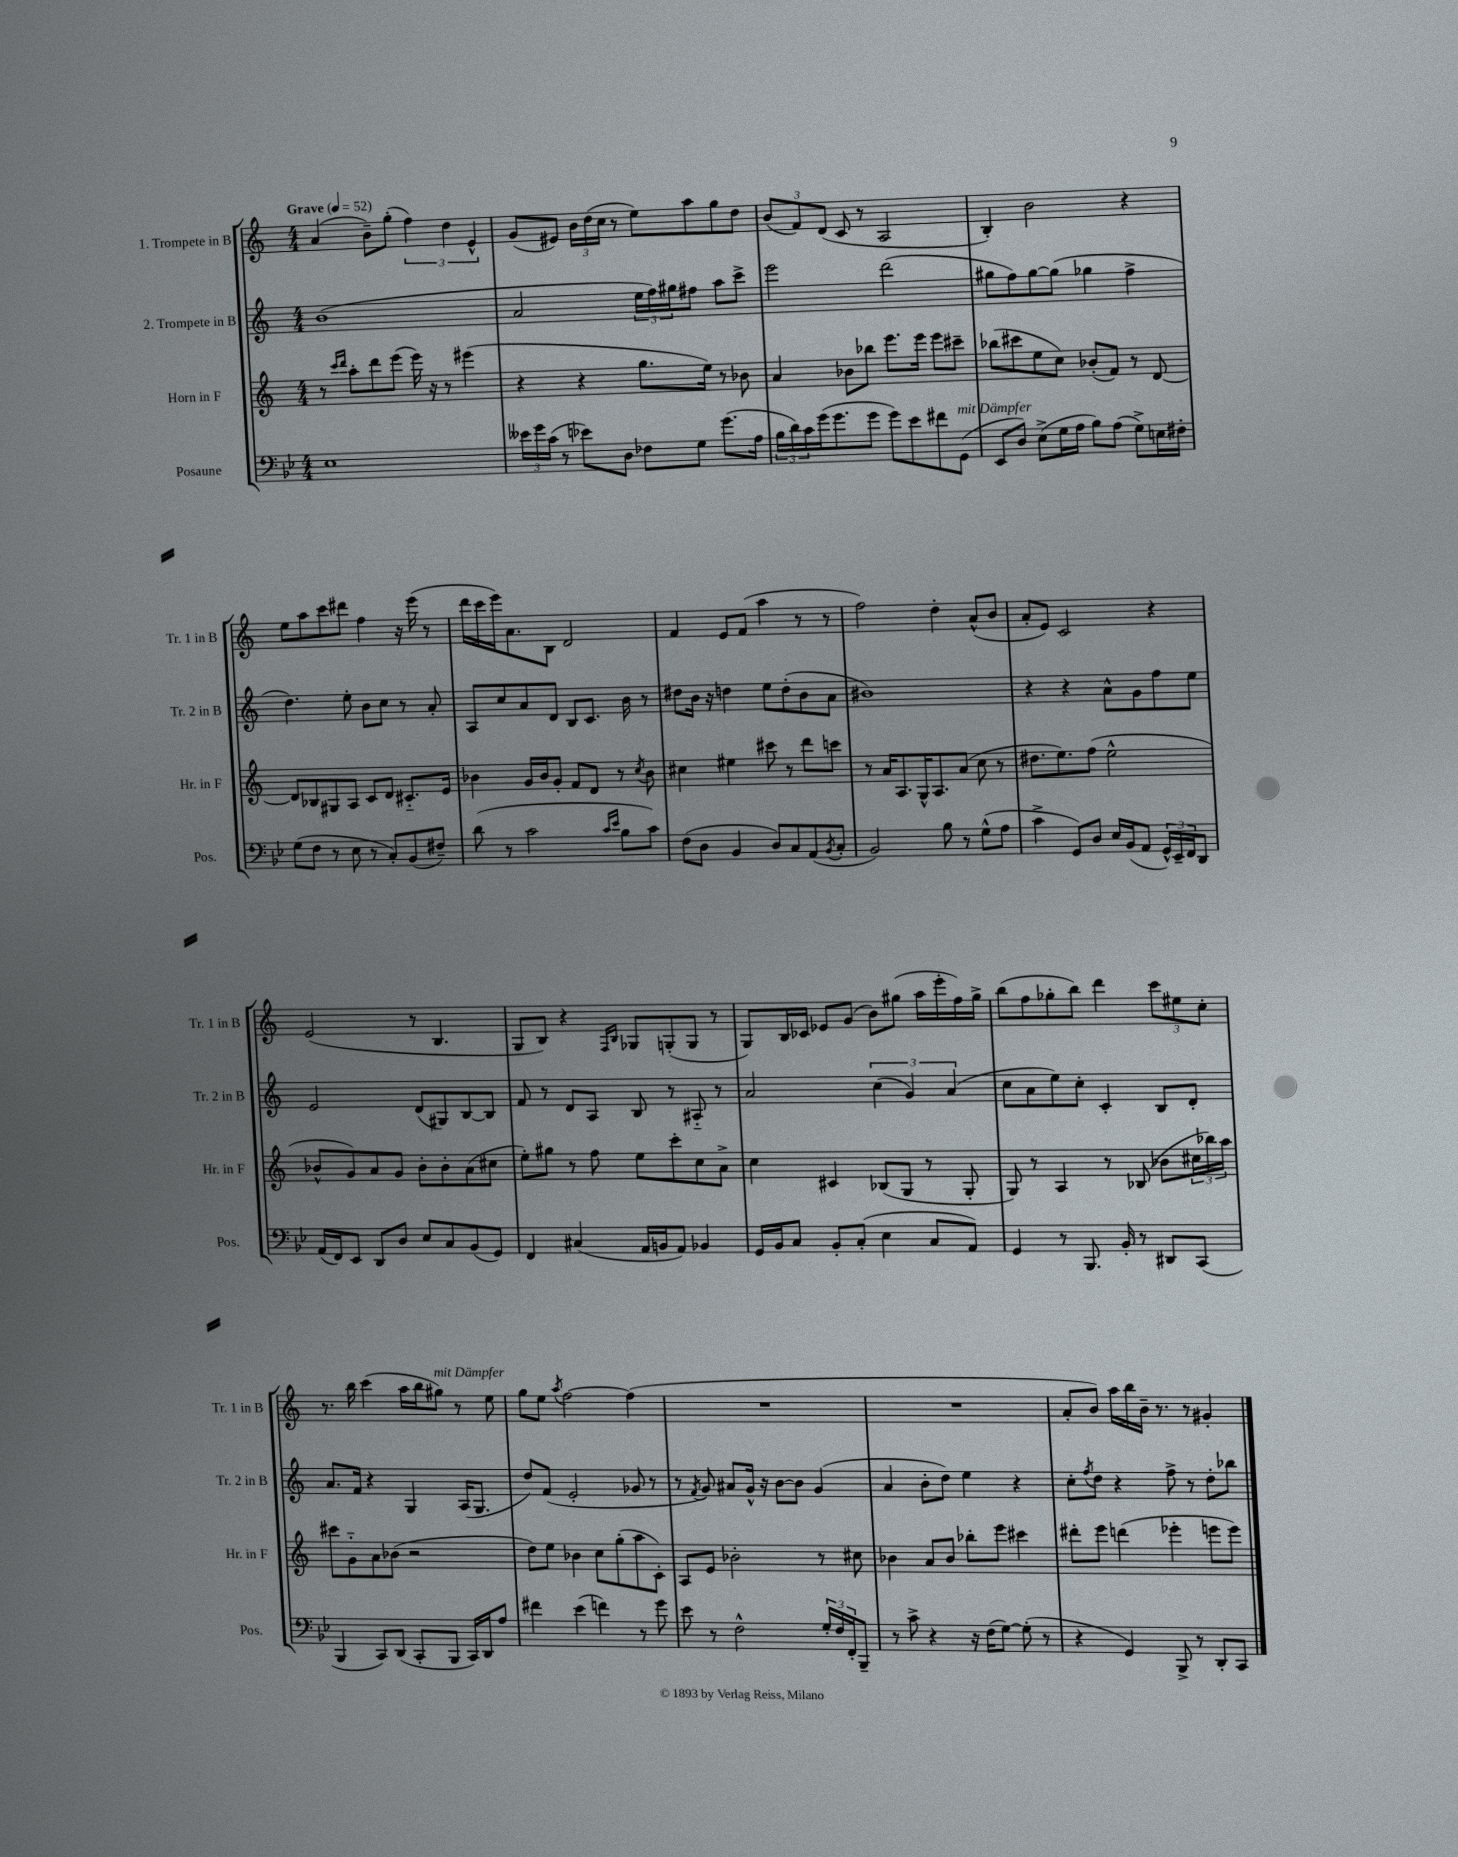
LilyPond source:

<<
\new StaffGroup <<
\new Staff = "s0" \with { instrumentName = "1. Trompete in B" shortInstrumentName = "Tr. 1 in B" } {
    \clef treble \key c \major \numericTimeSignature \time 4/4 \tempo "Grave" 4 = 52
    a'4( b'8--) g''8-.( \tuplet 3/2 { f''4) d''4 e'4-^ } |
    g'8( eis'8) \tuplet 3/2 { b'16 d''16( c''16 } r8 e''8) a''8 g''8 d''8 |
    \tuplet 3/2 { b'8( f'8) d'8( } c'8 r8 a2 |
    b4-.) b'2 r4 |
    e''8 a''8 c'''8 dis'''8 f''4 r16 e'''16( r8 |
    d'''16 c'''16 e'''16) a'8. b8 d'2 |
    f'4 e'8 f'8( a''4 r8 r8 |
    f''2) d''4-. a'8-^( b'8 |
    a'8-. e'8) c'2 r4 |
    e'2( r8 b4. |
    g8 b8) r4 \grace { f16 b16 } ges8 g8-.( g8 r8 |
    g8) b16 ces'16 ees'8 g'8( b'8) gis''8( a''16 e'''16-. f''16) gis''16-> |
    b''8( f''8 ges''8-. b''8) d'''4 \tuplet 3/2 { c'''8 eis''8 c''8-. } |
    r8. b''16 c'''4( a''16 b''16 gis''8^\markup { \italic "mit Dämpfer" }) r8 e''8 |
    g''8 e''8 \acciaccatura { a''8 } f''2~ f''4( |
    R1 |
    R1 |
    a'8-. b'8) a''16 b''16 b'16-- r8. r8 gis'4-. \bar "|." |
}
\new Staff = "s1" \with { instrumentName = "2. Trompete in B" shortInstrumentName = "Tr. 2 in B" } {
    \clef treble \key c \major \numericTimeSignature \time 4/4
    b'1( |
    a'2 \tuplet 3/2 { e''16 f''16) gis''16 } fis''8 a''8 c'''8-> |
    e'''2 d'''2( |
    gis''8 f''8) gis''8~ gis''8( ges''4 f''4-> |
    d''4.) e''8-. b'8 c''8 r8 a'8-. |
    a8 c''8 a'8 d'8 b8 c'8. b'16 r8 |
    dis''8 b'16 r16 d''4 e''8 d''8-.( b'8 a'8 |
    bis'1) |
    r4 r4 a'8-^ g'8 f''8 e''8 |
    e'2 d'8( gis8) b8~ b8 |
    f'8 r8 d'8 a8 b8 r8 ais8-_ r8 |
    a'2 \tuplet 3/2 { c''4( g'4) a'4( } |
    c''8 a'8 e''8) c''8-. c'4-. b8 d'8-. |
    a'8. f'16 r4 g4 a16( g8. |
    d''8) f'8( e'2-. ges'8 r8 |
    r8 \acciaccatura { f'8 } g'8) ais'8 g'16-^ r16 b'8~ b'8 g'4( |
    a'4 b'8-. d''8) e''4 r4 |
    c''8-. \acciaccatura { f''8 } d''8 r4 f''8-> r8 d''8-. bes''8 \bar "|." |
}
\new Staff = "s2" \with { instrumentName = "Horn in F" shortInstrumentName = "Hr. in F" } {
    \clef treble \key c \major \numericTimeSignature \time 4/4
    r8 \grace { c'''16 d'''16 } a''8-. d'''8 e'''8( e'''16) r16 r8 eis'''4( |
    r4 r4 g''8. e''16) r8 bes'8 |
    a'4 bes'8 bes''8 e'''8. e'''16 e'''8 cis'''8-- |
    bes''8( cis'''8 e''8 c''8) bes'8-.( f'8) r8 d'8~ |
    d'8 bes8 gis8 a8 c'8 d'8 cis'8.-_ e'16 |
    bes'4 g'16 bes'16 g'8-. f'8 d'8 r8 \acciaccatura { c''8 } bes'8 |
    cis''4 eis''4 cis'''8 r8 d'''8 c'''8 |
    r8 a'16 a8. g16-^ a8. a'8( c''8 r8 |
    dis''8. e''8.) f''8( e''2-^ |
    bes'8-^ g'8) a'8 g'8 bes'8-. bes'8-. a'8( cis''8 |
    e''8-.) gis''8 r8 f''8 e''8 c'''8-. c''8 a'8-> |
    c''4 cis'4 bes8( g8 r8 g8-. |
    g8) r8 a4 r8 bes8( bes'8 \tuplet 3/2 { cis''16 bes''16) a''16 } |
    cis'''8 g'8-_ a'8 bes'8( r2 |
    d''8) e''8 bes'4 c''8 g''8-.( a''8 c'8-.) |
    a8 e'8 bes'2-. r8 cis''8 |
    bes'4 a'8 bes'8 bes''8-. e'''8 cis'''4 |
    dis'''8-. e'''8 d'''4( ees'''4-. e'''8 e'''8) \bar "|." |
}
\new Staff = "s3" \with { instrumentName = "Posaune" shortInstrumentName = "Pos." } {
    \clef bass \key bes \major \numericTimeSignature \time 4/4
    ees1 |
    \tuplet 3/2 { eeses'16 g'16 c'16( } r8 ees'8) d8 fes8 g8 g'8.( a16 |
    \tuplet 3/2 { bes16 d'16) c'16 } g'16( g'8. g'8 g'8) ees'8 fis'8 g,8^\markup { \italic "mit Dämpfer" }( |
    ees,8 d8) ees8->( g16 a16 bes8) a8( g8->) e16 fis16-. |
    g8( f8 r8 ees8 r8 c8-.) bes,8( fis8--) |
    d'8( r8 c'2 \grace { c'16 ees'16 } bes8 c'8) |
    f8( d8 bes,4 d8) c8 a,8( \acciaccatura { bes,8 } c8-. |
    bes,2) bes8 r8 g8-^( a8 |
    c'4-> g,8) d8 ees16 bes,16( a,8 \tuplet 3/2 { g,16-^) ees,16-- f,16 } d,8 |
    a,16( f,16) ees,8 d,8 d8 ees8 c8 bes,8( g,8) |
    f,4 cis4( a,16 b,16 a,8) bes,4 |
    g,16 bes,16 c8 bes,8-. c8-.( ees4 c8 a,8) |
    g,4 r8 bes,,8. bes,16-. r8 dis,8 c,8( |
    bes,,4 c,8) d,8( c,8-. bes,,8 c,16) d,16 a8 |
    fis'4 ees'4( f'4) r8 g'8 |
    ees'8 r8 f2-^ \tuplet 3/2 { g16-. f16 f,16-. } bes,,8-- |
    r8 c'8-> r4 r16 f16( g8~) g8-.( r8 |
    r4 g,4) bes,,8-> r8 d,8-. c,8 \bar "|." |
}
>>
>>
\layout { \context { \Score \remove "Bar_number_engraver" } }
